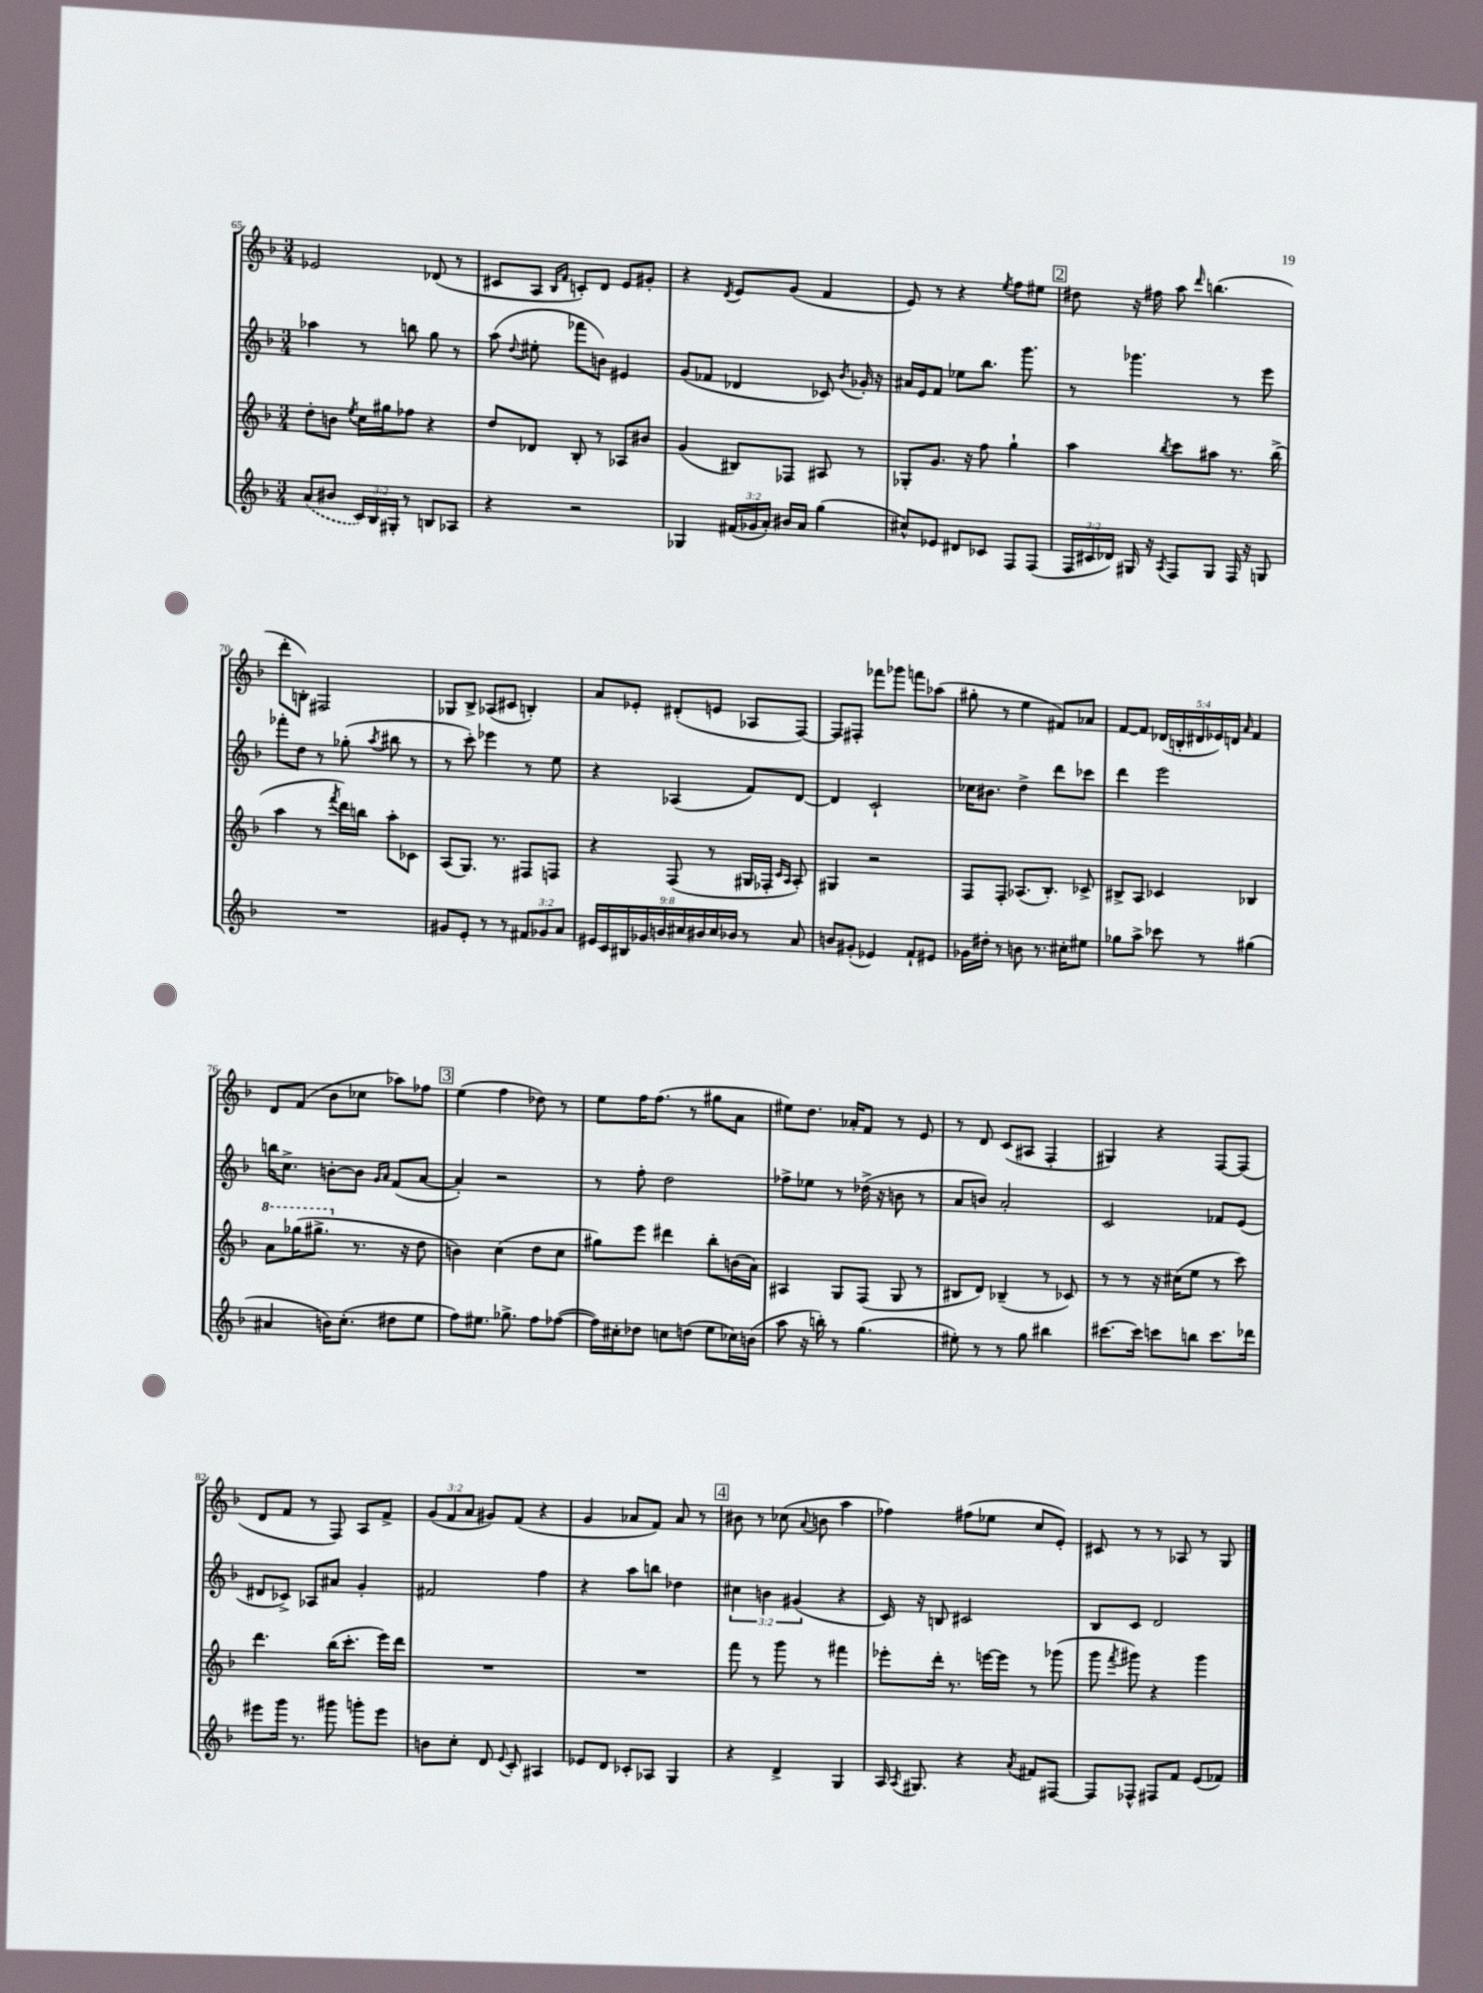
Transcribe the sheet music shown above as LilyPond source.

<<
\new StaffGroup <<
\new Staff = "s0" {
    \clef treble \key f \major \numericTimeSignature \time 3/4 \override Staff.TupletNumber.text = #tuplet-number::calc-fraction-text
    \autoBeamOff ees'2 des'8( r8 |
    cis'8[ a8] \grace { bes16[ f'16] } c'8[-.) d'8] e'8[ gis'8]-. |
    r4 \acciaccatura { d'8 } e'8[ g'8]( f'4 |
    e'8) r8 r4 \acciaccatura { e''8 } f''8[ eis''8] |
    \mark \markup { \box "2" } dis''8 r16 fis''16 a''8 \grace { d'''16 } b''4.( |
    d'''8[-. b8]-.) fis2 |
    ges8[ bes8]-> aes8[( cis'8] b4-.) |
    a'8[ ees'8]-. dis'8[-.( e'8] aes8[ f8]~) |
    f8[ fis8]-. fes'''8[ ges'''8] f'''8[ aes''8]( |
    gis''8-. r8 e''4 fis'8[) aes'8] |
    f'8[~ f'8] \tuplet 5/4 { des'16[( b16-. dis'16 ees'16) d'16] } \grace { a'16 } f'4 |
    d'8[ f'8]( bes'8[ ces''8] aes''8[) fes''8] |
    \mark \markup { \box "3" } e''4( f''4 des''8) r8 |
    e''8[ f''16 f''8.]( r8 gis''8[ a'8] |
    eis''8[) d''8.] aes'16[-. f'8] r8 e'8 |
    r8 d'8 c'8[( ais8] f4-. |
    gis4) r4 f8[~ f8]( |
    d'8[ f'8] r8 f8) a8[ f'8]-> |
    \tuplet 3/2 { g'8[( f'8 a'8] } gis'8[) f'8]( r4 |
    g'4 aes'8[ f'8]) aes'8 r8 |
    \mark \markup { \box "4" } bis'8 r8 ces''8( \appoggiatura { a'8 } b'8 a''4 |
    fes''4) fis''8[( ees''8] c''8[ e'8]-.) |
    cis'8 r8 r8 aes8 r8 g8 \bar "|." |
}
\new Staff = "s1" {
    \clef treble \key f \major \numericTimeSignature \time 3/4 \override Staff.TupletNumber.text = #tuplet-number::calc-fraction-text
    \autoBeamOff aes''4 r8 b''8 g''8 r8 |
    a''8( \appoggiatura { d''8 } eis''8-. fes'''8[ b'8]) eis'4 |
    g'8[( fes'8] des'4 ces'8) \acciaccatura { bes'8 } ges'16-. r16 |
    ais'16[ e'16 f'8] ees''8[ bes''8.] g'''8. |
    \mark \markup { \box "2" } r8 ges'''4. r8 e'''8 |
    fes'''8[-. d''8] r8 ges''8-.( \acciaccatura { a''8 } bis''8 r8 |
    r8 c'''8-.) ees'''4 r8 e''8 |
    r4 aes4( f'8[) d'8]~ |
    d'4 c'2-! |
    ces''16[ bis'8.] d''4-> d'''8[ ces'''8] |
    d'''4 e'''2 |
    b''16[ c''8.]-> b'8[~-. b'8] \grace { g'16[ a'16] } f'8[( a'8]~ |
    \mark \markup { \box "3" } a'4-.) r2 |
    r8 f''8-. d''2 |
    fes''8[-> ees''8] r8 des''16->( r16 b'8 r8 |
    a'8[ b'8]) a'2-. |
    c'2 fes'8[ e'8]( |
    dis'8[ ces'8]->) aes8[ ais'8] g'4-. |
    fis'2 f''4 |
    r4 a''8[ b''8] des''4 |
    \mark \markup { \box "4" } \tuplet 3/2 { cis''4 b'4 gis'4( } r4 |
    c'16) r16 b8 cis'2 |
    bes8[ c'8] d'2 \bar "|." |
}
\new Staff = "s2" {
    \clef treble \key f \major \numericTimeSignature \time 3/4
    \autoBeamOff d''8[-. b'8] \acciaccatura { e''8 } c''16[ gis''16 fes''8] r4 |
    d''8[ des'8] bes8-. r8 aes8[ bis'8] |
    g'4( bis8[) fes8] ais8 r8 |
    ges8[-. g'8.] r16 f''8 g''4-! |
    \mark \markup { \box "2" } a''4 \acciaccatura { bes''8 } c'''8[ ais''8] r8. bes''16->( |
    a''4 r8 \acciaccatura { f'''8 } d'''16[) b''16] a''8[-. ces'8] |
    a8[( g8.]) r8. fis8[ f8] |
    r4 f8( r8 gis16[ fes16]-. \grace { c'16[ a16] } a8-.) |
    gis4 r2 |
    f8[ f8]-. aes8.[( bes8.]-.) ces'8-> |
    bis8[-> a8] ces'4 bes4 |
    \ottava #1 a''8[ ges'''16( gis'''8.]-> \ottava #0 r8. r16 d''8 |
    \mark \markup { \box "3" } b'4) c''4( d''8[ c''8] |
    gis''8[) e'''8] dis'''4 bes''8[-. b'16( a'16]) |
    ais4 g8[ f8]( g8 r8 |
    bis8[ d'8]) bes4--( r8 ces'8) |
    r8 r8 r16 cis''16[( e''8] r8 c'''8) |
    d'''4. bes''16[( c'''8.]-. e'''16[) d'''16] |
    R2. |
    R2. |
    \mark \markup { \box "4" } f'''8 r8 g'''8 r8 fis'''4 |
    ees'''8[-. d'''16]-. r8. e'''16[~ e'''16] r8 ges'''8( |
    g'''8 \acciaccatura { f'''8 } gis'''8) r4 gis'''4 \bar "|." |
}
\new Staff = "s3" {
    \clef treble \key f \major \numericTimeSignature \time 3/4 \override Staff.TupletNumber.text = #tuplet-number::calc-fraction-text
    \autoBeamOff \once \slurDashed a'8[( bis'8] \tuplet 3/2 { c'16[) bes16 gis16]-. } r8 b8[ aes8] |
    r4 r2 |
    ges4 \tuplet 3/2 { fis'16[( ges'16 a'16]-.) } bis'16[ a'16] g''4( |
    cis''8[-^) ees'8] dis'8[ ces'8] f8[ f8]( |
    \mark \markup { \box "2" } \tuplet 3/2 { f16[ cis'16 des'16]) } gis16 r16 \acciaccatura { a8 } f8[ gis8] f16 r16 g8 |
    R2. |
    gis'8[ e'8]-. r8 r8 \tuplet 3/2 { fis'8[ ges'8 a'8] } |
    \tuplet 9/8 { eis'16[ c'16 bis16 ges'16 b'16 cis''16 bis'16 cis''16 bes'16] } r8 a'8 |
    b'8[ gis'8]-.( ees'4) f'8[-! eis'8] |
    ges'16[ dis''16]-. r8 b'8 r8. cis''16[-. eis''8] |
    ges''8[ a''8]-> ces'''8 r8 gis''4( |
    ais'4 b'16[) c''8.]-.( dis''8[ e''8] |
    \mark \markup { \box "3" } f''8[) eis''8.] ges''8.-> f''8[ fes''8]~( |
    fes''16[) cis''16-. des''8] c''8[ d''8]( e''8[ ces''16) b'16]( |
    a''8 r16 b''16-.) r8 g''4.( |
    eis''8-.) r8 r8 g''8 bis''4 |
    cis'''8.[~ cis'''16] c'''8[ b''8] c'''8.[ des'''16] |
    eis'''8[ g'''16] r8. gis'''8 g'''8[-. eis'''8] |
    b'8[ c''8]-. d'8 \appoggiatura { e'8 } c'8-. ais4 |
    ees'8[ d'8] ces'8[-. aes8] g4 |
    \mark \markup { \box "4" } r4 d'4-> g4 |
    a16 \acciaccatura { a8 } gis8. r4 \acciaccatura { a'8 } fis'8[ fis8]~ |
    fis8[ fes8]-^ fis8[ f'8] e'8[( fes'8]) \bar "|." |
}
>>
>>
\layout { \context { \Score currentBarNumber = #65 } }
